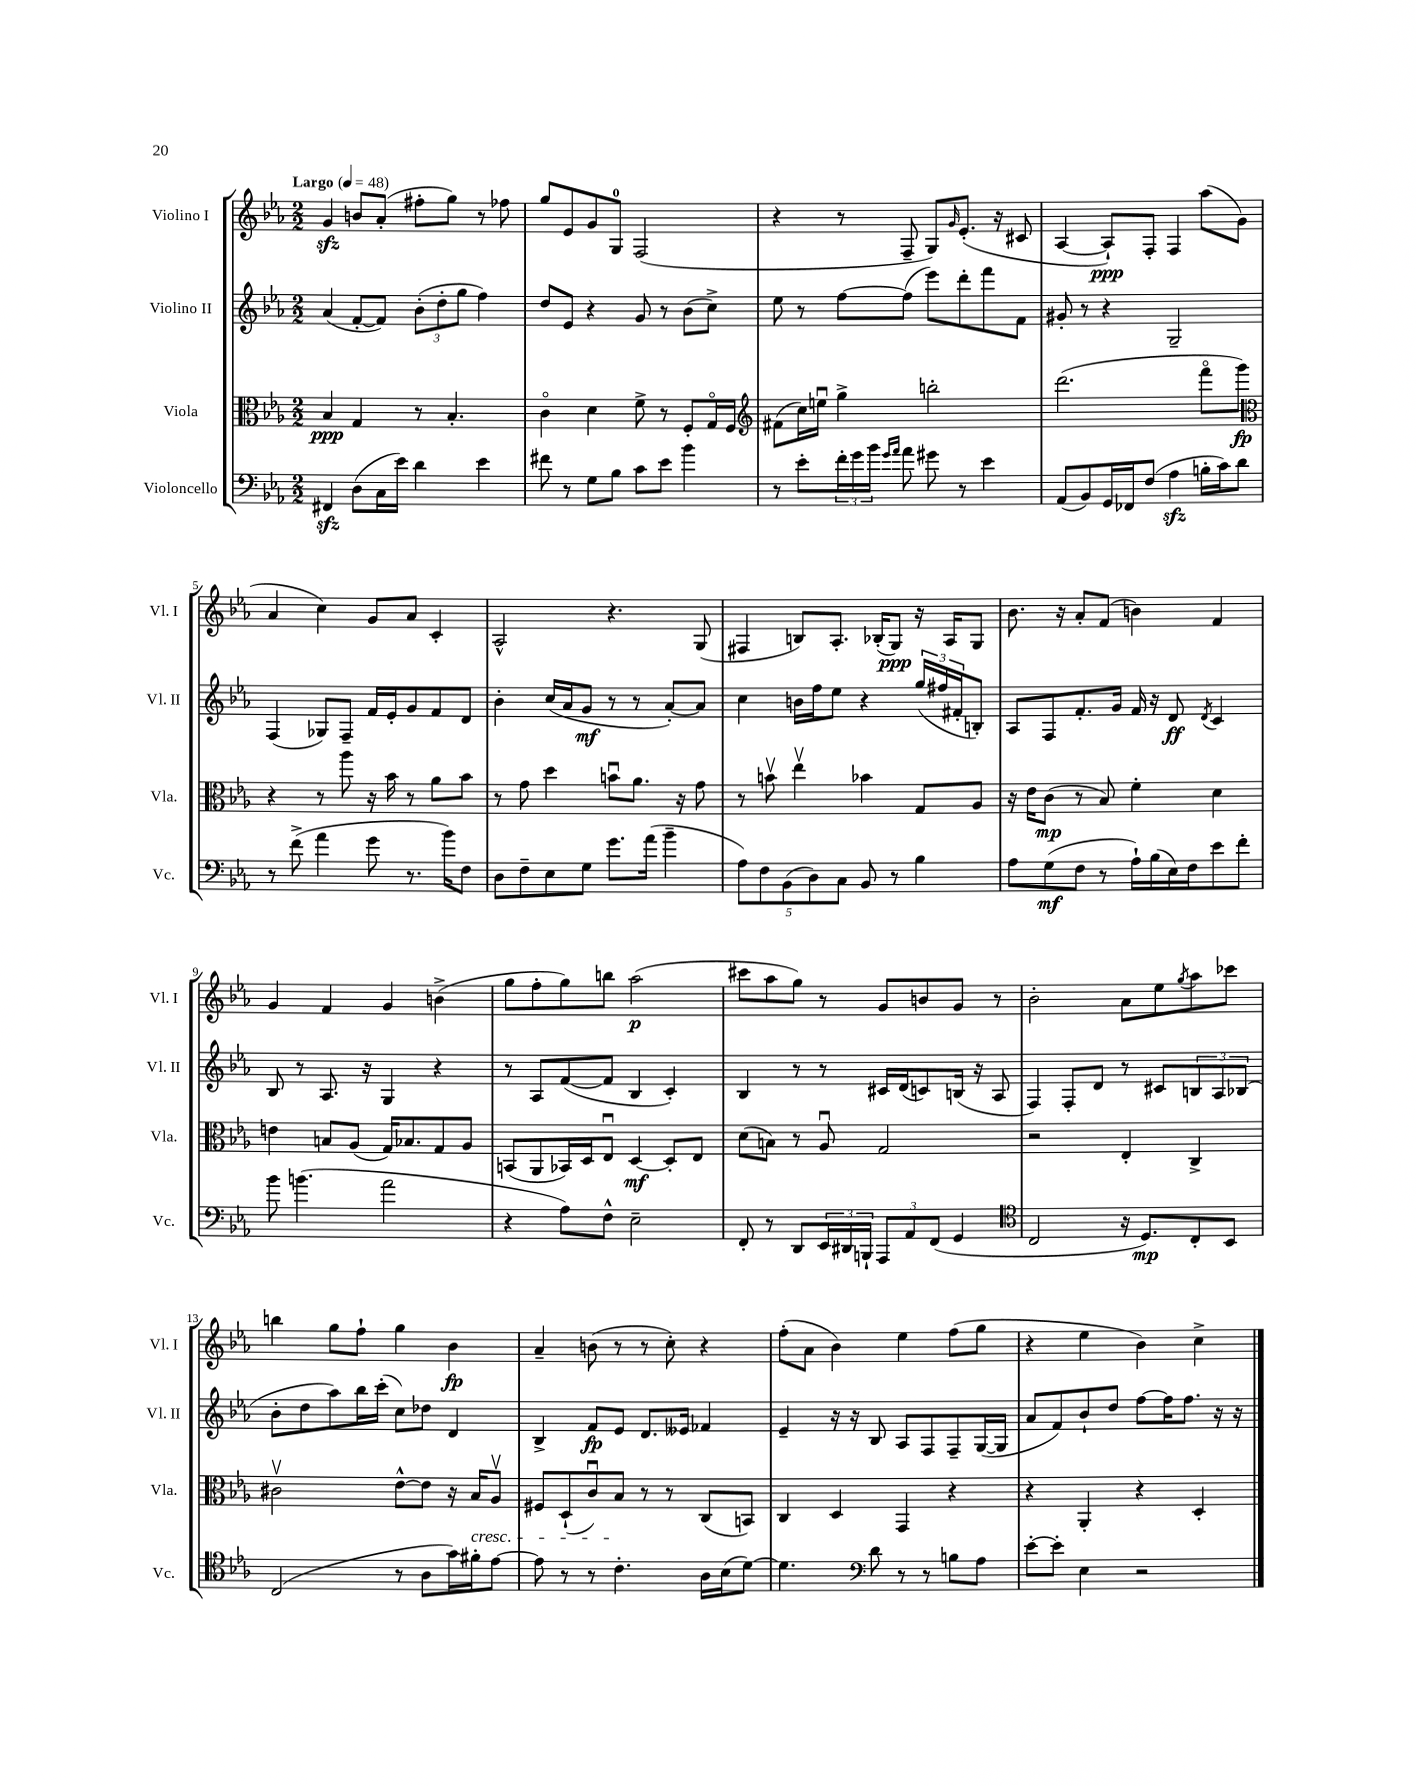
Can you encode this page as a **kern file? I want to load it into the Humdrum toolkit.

**kern	**dynam	**kern	**dynam	**kern	**dynam	**kern	**dynam
*part4	*part4	*part3	*part3	*part2	*part2	*part1	*part1
*staff4	*staff4	*staff3	*staff3	*staff2	*staff2	*staff1	*staff1
*I"Violoncello	*	*I"Viola	*	*I"Violino II	*	*I"Violino I	*
*I'Vc.	*	*I'Vla.	*	*I'Vl. II	*	*I'Vl. I	*
*clefF4	*	*clefC3	*	*clefG2	*	*clefG2	*
*k[b-e-a-]	*	*k[b-e-a-]	*	*k[b-e-a-]	*	*k[b-e-a-]	*
*M2/2	*	*M2/2	*	*M2/2	*	*M2/2	*
*MM48	*	*MM48	*	*MM48	*	*MM48	*
=1	=1	=1	=1	=1	=1	=1	=1
!	!	!	!	!	!	!LO:TX:a:B:t=Largo	!
4FF#Xzz/	.	4B-/	ppp	(4a-/	.	4gzz/	.
(8D\L	.	4G/	.	[8f'/L	.	8bn/L	.
16C\L	.	.	.	8f/J])	.	(8a-'/J	.
16e-\JJ)	.	.	.	.	.	.	.
4d\	.	8r	.	(12b-'\L	.	8ff#X'\L	.
.	.	.	.	12dd'\	.	.	.
.	.	4.B-'/	.	.	.	8gg\J)	.
.	.	.	.	12gg\J	.	.	.
4e-\	.	.	.	4ff\)	.	8r	.
.	.	.	.	.	.	8ff-X\	.
=2	=2	=2	=2	=2	=2	=2	=2
8f#X\	.	4c\	.	8dd/L	.	8gg/L	.
8r	.	.	.	8e-/J	.	8e-/	.
8G\L	.	4d\	.	4r	.	8g/	.
8B-\J	.	.	.	.	.	8G/J	.
8c\L	.	8f^\	.	8g/	.	(2F/	.
8e-\J	.	8r	.	8r	.	.	.
4b-\	.	8F'/L	.	(8b-\L	.	.	.
.	.	16G/L	.	8cc^\J)	.	.	.
.	.	16F/JJ	.	.	.	.	.
=3	=3	=3	=3	=3	=3	=3	=3
*	*	*clefG2	*	*	*	*	*
8r	.	(8f#X\L	.	8ee-\	.	4r	.
8e-'\L	.	16cc\L)	.	8r	.	.	.
.	.	16eenu\JJ	.	.	.	.	.
24f'\L	.	4gg^\	.	[8ff\L	.	8r	.
24g\	.	.	.	.	.	.	.
24b-\JJ	.	.	.	.	.	.	.
16qqg/LL	.	.	.	.	.	.	.
16qqa-/JJ	.	.	.	.	.	.	.
8a-\	.	.	.	(8ff\J]	.	8F~/	.
8g#X\	.	2bbn'\	.	8eee-\L)	.	8G/L)	.
.	.	.	.	.	.	16qqg/	.
8r	.	.	.	8ddd'\	.	(8.e-'/J	.
4e-\	.	.	.	8fff\	.	.	.
.	.	.	.	.	.	16r	.
.	.	.	.	8f\J	.	8c#X/	.
=4	=4	=4	=4	=4	=4	=4	=4
(8AA-/L	.	(2.ddd\	.	8g#X'/	.	[4A-/	.
8BB-/)	.	.	.	8r	.	.	.
16GG/L	.	.	.	4r	.	8A-`/L])	ppp
16FF-X/J	.	.	.	.	.	.	.
(8F/J	.	.	.	.	.	8F'/J	.
4A-zz\	.	.	.	2G~/	.	4F/	.
16Bn'\LL	.	8fff\L	.	.	.	(8aa-\L	.
16c\J)	.	.	.	.	.	.	.
8d\J	.	8ggg\J)	fp	.	.	8g\J	.
!!LO:LB:g=z
=5	=5	=5	=5	=5	=5	=5	=5
*	*	*clefC3	*	*	*	*	*
8r	.	4r	.	(4F/	.	4a-/	.
(8f^\	.	.	.	.	.	.	.
4a-\	.	8r	.	8G-X/L)	.	4cc\)	.
.	.	8aa-\	.	8F~/J	.	.	.
8g\	.	16r	.	16f/LL	.	8g/L	.
.	.	16b-\	.	16e-'/J	.	.	.
8.r	.	8r	.	8g/	.	8a-/J	.
.	.	8a-\L	.	8f/	.	4c'/	.
16b-\KL)	.	.	.	.	.	.	.
8F\J	.	8b-\J	.	8d/J	.	.	.
=6	=6	=6	=6	=6	=6	=6	=6
8D\L	.	8r	.	4b-'\	.	2A-^^/	.
8F~\	.	8g\	.	.	.	.	.
8E-\	.	4dd\	.	(16cc/LL	.	.	.
.	.	.	.	16a-/J	.	.	.
8G\J	.	.	.	8g/J	mf	.	.
8.g\L	.	8bnu\L	.	8r	.	4.r	.
.	.	8.a-\J	.	8r	.	.	.
(16a-\Jk	.	.	.	.	.	.	.
4b-~\	.	.	.	[8a-'/L)	.	.	.
.	.	16r	.	.	.	.	.
.	.	8g\	.	8a-/J]	.	(8G/	.
=7	=7	=7	=7	=7	=7	=7	=7
10A-\L)	.	8r	.	4cc\	.	4F#X/	.
10F\	.	.	.	.	.	.	.
.	.	8bnv\	.	.	.	.	.
(10BB-\	.	.	.	.	.	.	.
.	.	4ee-v\	.	16bn\LL	.	8Bn/L)	.
10D\)	.	.	.	.	.	.	.
.	.	.	.	16ff\J	.	.	.
.	.	.	.	8ee-\J	.	8.A-'/J	.
10C\J	.	.	.	.	.	.	.
8BB-/	.	4b-X\	.	4r	.	.	.
.	.	.	.	.	.	(16B-X'/KL	.
8r	.	.	.	.	.	8G/J)	ppp
4B-\	.	8G/L	.	(24gg/LL	.	16r	.
.	.	.	.	24ff#X/	.	.	.
.	.	.	.	.	.	16A-/KL	.
.	.	.	.	24f#X'/J	.	.	.
.	.	8A-/J	.	8Bn'/J)	.	8G/J	.
=8	=8	=8	=8	=8	=8	=8	=8
8A-\L	.	16r	.	8A-/L	.	8.b-\	.
.	.	16e-\KL	.	.	.	.	.
(8G\	mf	(8c\J	mp	8F/	.	.	.
.	.	.	.	.	.	16r	.
8F\J	.	8r	.	8.f'/	.	8a-'/L	.
8r	.	8B-/)	.	.	.	(8f/J	.
.	.	.	.	16g/Jk	.	.	.
16A-`\LL)	.	4f'\	.	16f/	.	4bn\)	.
(16B-\	.	.	.	16r	.	.	.
16E-\)	.	.	.	8d/	ff	.	.
16F\J	.	.	.	.	.	.	.
.	.	.	.	8qd/	.	.	.
8e-\	.	4d\	.	4c/	.	4f/	.
8f'\J	.	.	.	.	.	.	.
!!LO:LB:g=z
=9	=9	=9	=9	=9	=9	=9	=9
8b-\	.	4en\	.	8B-/	.	4g/	.
(4.bn\	.	.	.	8r	.	.	.
.	.	8Bn/L	.	8.A-/	.	4f/	.
.	.	(8A-/J	.	.	.	.	.
.	.	.	.	16r	.	.	.
2a-\	.	16G/KL)	.	4G/	.	4g/	.
.	.	8.B-X/	.	.	.	.	.
.	.	8G/	.	4r	.	(4bn^\	.
.	.	8A-/J	.	.	.	.	.
=10	=10	=10	=10	=10	=10	=10	=10
4r	.	(8BBn/L	.	8r	.	8gg\L	.
.	.	8AA-/	.	8A-/L	.	8ff'\	.
8A-\L)	.	16BB-X/L)	.	([8f/	.	8gg\)	.
.	.	16D/J	.	.	.	.	.
8F^^\J	.	8E-u/J	.	8f/J]	.	8bbn\J	.
2E-~\	.	[4D/	mf	4B-/	.	(2aa-\	p
.	.	8D'/L]	.	4c'/)	.	.	.
.	.	8E-/J	.	.	.	.	.
=11	=11	=11	=11	=11	=11	=11	=11
8FF'/	.	(8d\L	.	4B-/	.	8ccc#X\L	.
8r	.	8Bn\J)	.	.	.	8aa-\	.
8DD/L	.	8r	.	8r	.	8gg\J)	.
24EE-/L	.	8A-u/	.	8r	.	8r	.
24DD#X/	.	.	.	.	.	.	.
24BBBn`/JJ	.	.	.	.	.	.	.
12AAA-/L	.	2G/	.	16c#X/LL	.	8g/L	.
.	.	.	.	(16d/J	.	.	.
12AA-/	.	.	.	.	.	.	.
.	.	.	.	8cn/)	.	8bn/	.
(12FF/J	.	.	.	.	.	.	.
4GG/	.	.	.	(16Bn/Jk	.	8g/J	.
.	.	.	.	16r	.	.	.
.	.	.	.	8A-/	.	8r	.
=12	=12	=12	=12	=12	=12	=12	=12
*clefC4	*	*	*	*	*	*	*
2C/	.	2r	.	4F/)	.	2b-'\	.
.	.	.	.	8F'/L	.	.	.
.	.	.	.	8d/J	.	.	.
16r	.	4E-'/	.	8r	.	8a-\L	.
8.D/L)	mp	.	.	.	.	.	.
.	.	.	.	8c#X/L	.	8ee-\	.
.	.	.	.	.	.	8qgg/	.
8C'/	.	4C^/	.	12Bn/	.	8aa-\	.
.	.	.	.	12A-/	.	.	.
8BB-/J	.	.	.	.	.	8ccc-X\J	.
.	.	.	.	(12B-X/J	.	.	.
!!LO:LB:g=z
=13	=13	=13	=13	=13	=13	=13	=13
(2C/	.	2c#Xv\	.	8b-'\L	.	4bbn\	.
.	.	.	.	8dd\	.	.	.
.	.	.	.	8aa-\)	.	8gg\L	.
.	.	.	.	16bb-\L	.	8ff`\J	.
.	.	.	.	(16ccc'\JJ	.	.	.
8r	.	[8e-^^\L	.	8cc\L)	.	4gg\	.
8A-\L	.	8e-\J]	.	8dd-X\J	.	.	.
16g\L)	.	16r	.	4d/	.	4b-\	fp
!	!	!LO:TX:b:i:t=cresc.	!	!	!	!	!
16f#X'\J	.	16B-/KL	.	.	.	.	.
[8e-\J	.	8A-v/J	.	.	.	.	.
=14	=14	=14	=14	=14	=14	=14	=14
8e-\]	.	8F#X/L	.	4B-^/	.	4a-~/	.
8r	.	(8D`/	.	.	.	.	.
8r	.	8cu/)	.	8f/L	fp	(8bn\	.
4.c'\	.	8B-/J	.	8e-/J	.	8r	.
.	.	8r	.	8.d/L	.	8r	.
.	.	8r	.	.	.	8cc'\)	.
.	.	.	.	16e--X/Jk	.	.	.
16A-\LL	.	(8C/L	.	4f-X/	.	4r	.
(16B-\J	.	.	.	.	.	.	.
[8d\J)	.	8BBn/J)	.	.	.	.	.
=15	=15	=15	=15	=15	=15	=15	=15
4.d\]	.	4C/	.	4e-~/	.	(8ff'\L	.
.	.	.	.	.	.	8a-\J	.
.	.	4D/	.	16r	.	4b-\)	.
.	.	.	.	16r	.	.	.
*clefF4	*	*	*	*	*	*	*
8d\	.	.	.	8B-/	.	.	.
8r	.	4GG/	.	8A-/L	.	4ee-\	.
8r	.	.	.	8F/	.	.	.
8Bn\L	.	4r	.	8F~/	.	(8ff\L	.
8A-\J	.	.	.	([16G/L	.	8gg\J	.
.	.	.	.	16G/JJ]	.	.	.
=16	=16	=16	=16	=16	=16	=16	=16
[8e-'\L	.	4r	.	8a-/L	.	4r	.
8e-'\J]	.	.	.	8f/)	.	.	.
4E-\	.	4AA-'/	.	8b-`/	.	4ee-\	.
.	.	.	.	8dd/J	.	.	.
2r	.	4r	.	[8ff\L	.	4b-\)	.
.	.	.	.	16ff\K]	.	.	.
.	.	.	.	8.ff\J	.	.	.
.	.	4D'/	.	.	.	4cc^\	.
.	.	.	.	16r	.	.	.
.	.	.	.	16r	.	.	.
==	==	==	==	==	==	==	==
*-	*-	*-	*-	*-	*-	*-	*-
